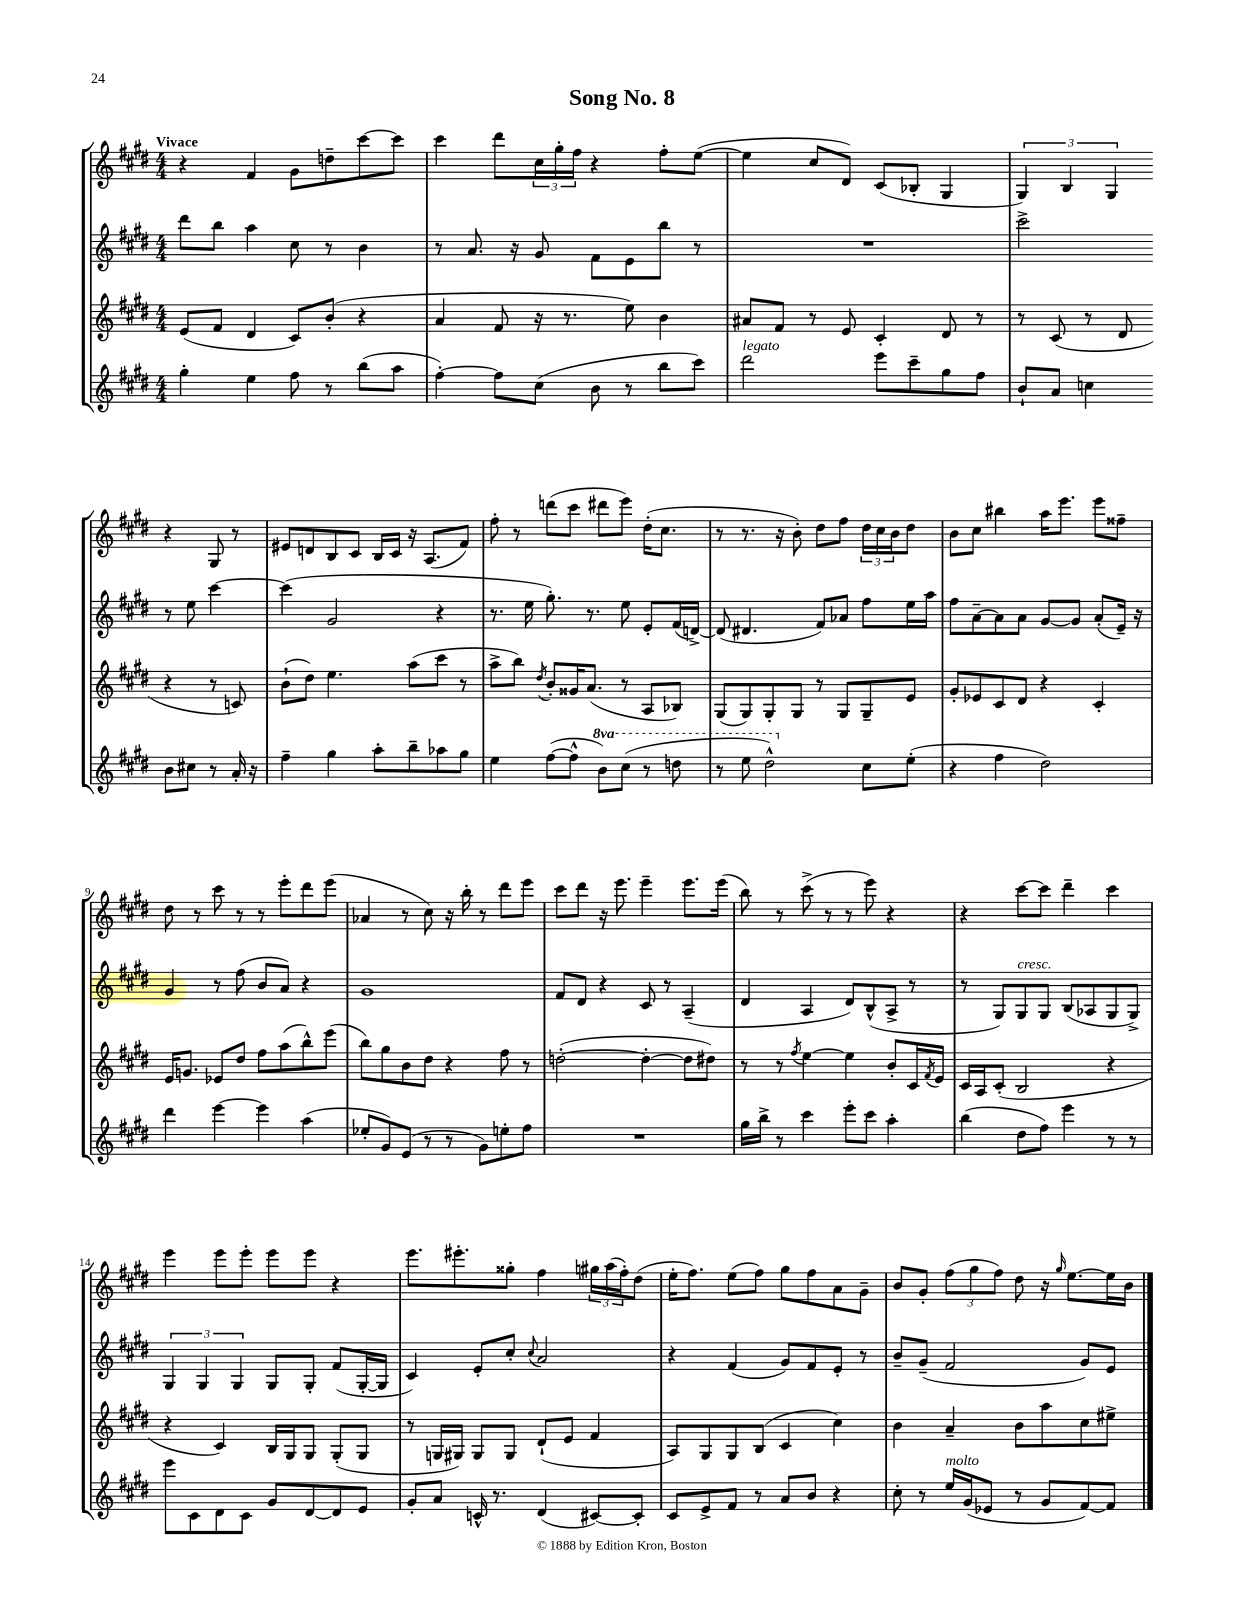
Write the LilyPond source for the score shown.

\header { title = "Song No. 8" }
<<
\new StaffGroup <<
\new Staff = "s0" {
    \clef treble \key e \major \numericTimeSignature \time 4/4 \tempo "Vivace"
    r4 fis'4 gis'8 d''8-- cis'''8~ cis'''8 |
    cis'''4 dis'''8 \tuplet 3/2 { cis''16 gis''16-. fis''16 } r4 fis''8-. e''8~( |
    e''4 cis''8 dis'8) cis'8( bes8-. gis4 |
    \tuplet 3/2 { gis4) b4 gis4 } r4 gis8 r8 |
    eis'8 d'8 b8 cis'8 b16 cis'16 r16 a8.( fis'8) |
    fis''8-. r8 d'''8( cis'''8 dis'''8 e'''8) dis''16-.( cis''8. |
    r8 r8. r16 b'8-.) dis''8 fis''8 \tuplet 3/2 { dis''16 cis''16 b'16 } dis''8 |
    b'8 cis''8 bis''4 a''16 e'''8. e'''8 fisis''8-- |
    dis''8 r8 cis'''8 r8 r8 e'''8-. dis'''8 e'''8( |
    aes'4 r8 cis''8) r16 b''16-. r8 dis'''8 e'''8 |
    cis'''8 dis'''8 r16 e'''8. e'''4-- e'''8. e'''16( |
    b''8) r8 cis'''8->( r8 r8 e'''8) r4 |
    r4 cis'''8~ cis'''8 dis'''4-- cis'''4 |
    e'''4 e'''8 e'''8-. e'''8 e'''8 r4 |
    e'''8. eis'''8.-. gisis''8-. fis''4 \tuplet 3/2 { gis''16 a''16( fis''16-.) } dis''8( |
    e''16-. fis''8.) e''8( fis''8) gis''8 fis''8 a'8 gis'8-- |
    b'8 gis'8-. \tuplet 3/2 { fis''8( gis''8 fis''8) } dis''8 r16 \grace { gis''16 } e''8.~ e''16 b'16 \bar "|." |
}
\new Staff = "s1" {
    \clef treble \key e \major \numericTimeSignature \time 4/4
    dis'''8 b''8 a''4 cis''8 r8 b'4 |
    r8 a'8. r16 gis'8 fis'8 e'8 b''8 r8 |
    R1 |
    cis'''2-> r8 e''8 cis'''4~ |
    cis'''4( gis'2 r4 |
    r8. e''16 gis''8.-.) r8. e''8 e'8-. fis'16( d'16~->) |
    d'8( dis'4. fis'8) aes'8 fis''8 e''16 a''16 |
    fis''8 a'8~-- a'8 a'8 gis'8~ gis'8 a'8-.( e'16--) r16 |
    gis'4 r8 fis''8( b'8 a'8) r4 |
    gis'1 |
    fis'8 dis'8 r4 cis'8 r8 a4--( |
    dis'4 a4 dis'8) b8-^( a8-> r8 |
    r8 gis8) gis8^\markup { \italic "cresc." } gis8 b8( aes8 gis8 gis8->) |
    \tuplet 3/2 { gis4 gis4 gis4 } gis8 gis8-. fis'8( gis16~-. gis16 |
    cis'4) e'8-. cis''8-. \appoggiatura { cis''8 } a'2 |
    r4 fis'4( gis'8) fis'8 e'8-. r8 |
    b'8-- gis'8--( fis'2 gis'8) e'8 \bar "|." |
}
\new Staff = "s2" {
    \clef treble \key e \major \numericTimeSignature \time 4/4
    e'8( fis'8 dis'4 cis'8) b'8-.( r4 |
    a'4 fis'8 r16 r8. e''8) b'4 |
    ais'8 fis'8 r8 e'8 cis'4-. dis'8 r8 |
    r8 cis'8( r8 dis'8 r4 r8 c'8) |
    b'8-!( dis''8) e''4. a''8( cis'''8 r8 |
    a''8-> b''8) \acciaccatura { dis''8 } b'8-. gisis'16 a'8.( r8 a8 bes8) |
    gis8( gis8) gis8-. gis8 r8 gis8 gis8-- e'8 |
    gis'8-. ees'8 cis'8 dis'8 r4 cis'4-. |
    e'16 g'8. ees'8 dis''8 fis''8 a''8( b''8-^) e'''8( |
    b''8) gis''8 b'8 dis''8 r4 fis''8 r8 |
    d''2~-.( d''4~-. d''8 dis''8) |
    r8 r8 \acciaccatura { fis''8 } e''4~ e''4 b'8-. cis'16 \acciaccatura { fis'8 } e'16 |
    cis'16 a16 cis'8-.( b2 r4 |
    r4 cis'4) b16 gis16 gis8 gis8-.( gis8 |
    r8 g16 gis16) gis8 gis8 dis'8-!( e'8 fis'4 |
    a8) gis8 gis8 b8( cis'4 cis''4) |
    b'4 a'4-- b'8 a''8 cis''8 eis''8-> \bar "|." |
}
\new Staff = "s3" {
    \clef treble \key e \major \numericTimeSignature \time 4/4 \set Staff.ottavationMarkups = #ottavation-simple-ordinals
    gis''4-. e''4 fis''8 r8 b''8( a''8 |
    fis''4~-.) fis''8 cis''8( b'8 r8 b''8 cis'''8) |
    dis'''2^\markup { \italic "legato" } e'''8 cis'''8-- gis''8 fis''8 |
    b'8-! a'8 c''4 b'8 cis''8 r8 a'16-. r16 |
    fis''4-- gis''4 a''8-. b''8-- aes''8 gis''8 |
    e''4 fis''8~( fis''8-^ \ottava #1 b''8) cis'''8( r8 d'''8 |
    r8 e'''8 dis'''2-^) \ottava #0 cis''8 e''8-.( |
    r4 fis''4 dis''2) |
    dis'''4 e'''4~ e'''4 a''4( |
    ees''8-. gis'8) e'8( r8 r8 gis'8) e''8-. fis''8 |
    R1 |
    gis''16 b''16-> r8 cis'''4 e'''8-. cis'''8 a''4-. |
    b''4( dis''8 fis''8) e'''4 r8 r8 |
    e'''8 cis'8 dis'8 cis'8 gis'8 dis'8~ dis'8 e'8 |
    gis'8-. a'8 c'16-^ r8. dis'4( cis'8~) cis'8-. |
    cis'8 e'8-> fis'8 r8 a'8 b'8 r4 |
    cis''8-. r8 e''16^\markup { \italic "molto" } gis'16( ees'8 r8 gis'8 fis'8~) fis'8 \bar "|." |
}
>>
>>
